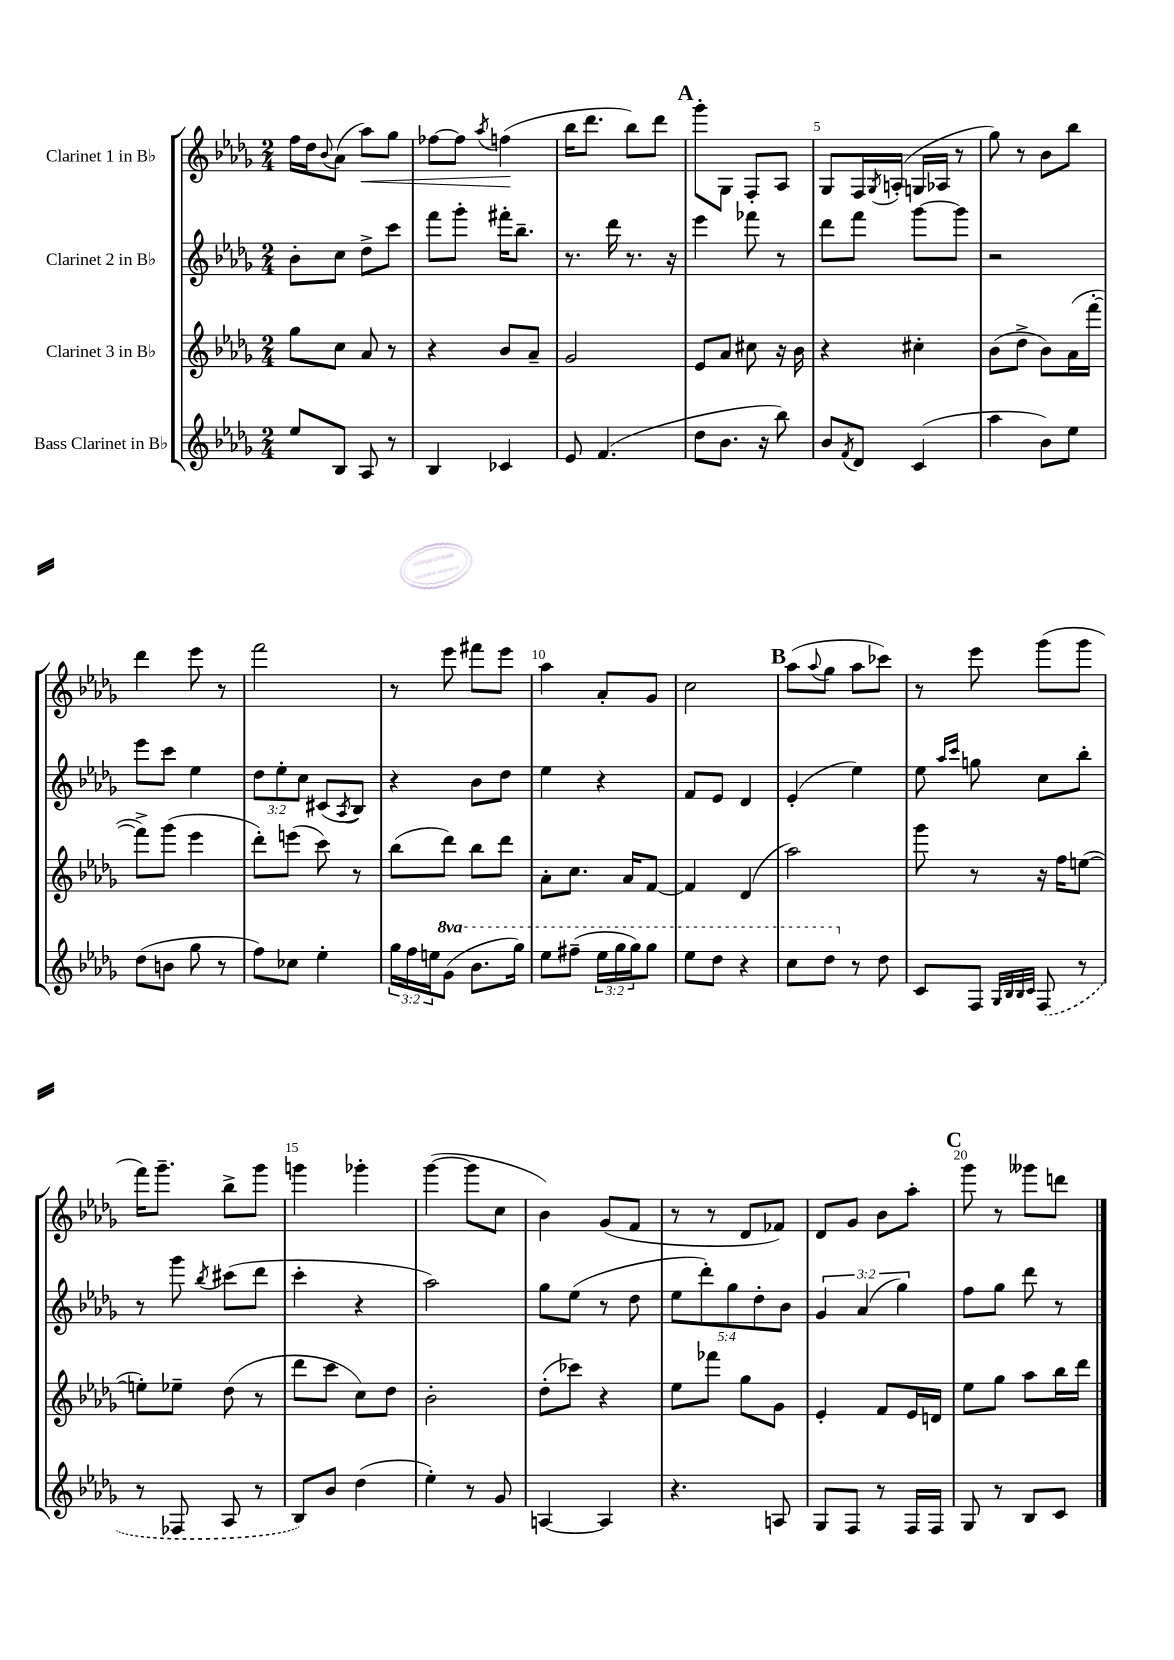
<<
\new StaffGroup <<
\new Staff = "s0" \with { instrumentName = "Clarinet 1 in Bb" } {
    \clef treble \key des \major \numericTimeSignature \time 2/4
    f''16 des''16 \appoggiatura { bes'8 } aes'8( aes''8\<) ges''8 |
    fes''8~ fes''8 \acciaccatura { aes''8 } f''4\!( |
    bes''16 des'''8. bes''8) des'''8 |
    \mark \markup { \bold "A" } ges'''8-. ges8 f8-. aes8 |
    ges8 f16 \acciaccatura { ges8 } a16-.( g16 aes16 r8 |
    ges''8) r8 bes'8 bes''8 |
    des'''4 ees'''8 r8 |
    f'''2 |
    r8 ees'''8 fis'''8 ees'''8 |
    aes''4 aes'8-. ges'8 |
    c''2 |
    \mark \markup { \bold "B" } aes''8( \appoggiatura { aes''8 } ges''8 aes''8 ces'''8) |
    r8 ees'''8 ges'''8( ges'''8 |
    f'''16) ges'''8.-- bes''8-> ges'''8 |
    g'''4 ges'''4-. |
    ges'''4~( ges'''8 c''8 |
    bes'4) ges'8( f'8 |
    r8 r8 des'8 fes'8) |
    des'8 ges'8 bes'8 aes''8-. |
    \mark \markup { \bold "C" } ges'''8 r8 geses'''8 d'''8 \bar "|." |
}
\new Staff = "s1" \with { instrumentName = "Clarinet 2 in Bb" } {
    \clef treble \key des \major \numericTimeSignature \time 2/4 \override Staff.TupletNumber.text = #tuplet-number::calc-fraction-text
    bes'8-. c''8 des''8-> c'''8 |
    f'''8 ges'''8-. fis'''16-. bes''8.-- |
    r8. des'''16 r8. r16 |
    \mark \markup { \bold "A" } ees'''4 fes'''8 r8 |
    des'''8 f'''8 ges'''8~ ges'''8 |
    r2 |
    ees'''8 c'''8 ees''4 |
    \tuplet 3/2 { des''8 ees''8-. c''8 } cis'8( \acciaccatura { aes8 } bes8) |
    r4 bes'8 des''8 |
    ees''4 r4 |
    f'8 ees'8 des'4 |
    \mark \markup { \bold "B" } ees'4-.( ees''4) |
    ees''8 \grace { aes''16 c'''16 } g''8 c''8 bes''8-. |
    r8 ges'''8 \acciaccatura { bes''8 } cis'''8( des'''8 |
    c'''4-. r4 |
    aes''2) |
    ges''8 ees''8( r8 des''8 |
    \tuplet 5/4 { ees''8 des'''8-.) ges''8 des''8-. bes'8 } |
    \tuplet 3/2 { ges'4 aes'4( ges''4) } |
    \mark \markup { \bold "C" } f''8 ges''8 des'''8 r8 \bar "|." |
}
\new Staff = "s2" \with { instrumentName = "Clarinet 3 in Bb" } {
    \clef treble \key des \major \numericTimeSignature \time 2/4
    ges''8 c''8 aes'8 r8 |
    r4 bes'8 aes'8-- |
    ges'2 |
    \mark \markup { \bold "A" } ees'8 aes'8 cis''8 r16 bes'16 |
    r4 cis''4-. |
    bes'8( des''8-> bes'8) aes'16( f'''16~-. |
    f'''8->) ges'''8( ees'''4 |
    des'''8-.) e'''8( c'''8) r8 |
    bes''8( des'''8) bes''8 des'''8 |
    aes'8-. c''8. aes'16 f'8~ |
    f'4 des'4( |
    \mark \markup { \bold "B" } aes''2) |
    ges'''8 r8 r16 f''16 e''8~( |
    e''8-.) ees''8-- des''8( r8 |
    des'''8 c'''8 c''8) des''8 |
    bes'2-. |
    des''8-.( ces'''8) r4 |
    ees''8 fes'''8 ges''8 ges'8 |
    ees'4-. f'8 ees'16 d'16 |
    \mark \markup { \bold "C" } ees''8 ges''8 aes''8 bes''16 des'''16 \bar "|." |
}
\new Staff = "s3" \with { instrumentName = "Bass Clarinet in Bb" } {
    \clef treble \key des \major \numericTimeSignature \time 2/4 \override Staff.TupletNumber.text = #tuplet-number::calc-fraction-text \set Staff.ottavationMarkups = #ottavation-simple-ordinals
    ees''8 bes8 aes8 r8 |
    bes4 ces'4 |
    ees'8 f'4.( |
    \mark \markup { \bold "A" } des''8 bes'8. r16 bes''8) |
    bes'8 \acciaccatura { f'8 } des'8 c'4( |
    aes''4 bes'8) ees''8 |
    des''8( b'8 ges''8 r8 |
    f''8) ces''8 ees''4-. |
    \tuplet 3/2 { ges''16 f''16 e''16 } \ottava #1 ges''8( bes''8. ges'''16) |
    ees'''8 fis'''8--( \tuplet 3/2 { ees'''16 ges'''16 ges'''16) } ges'''8 |
    ees'''8 des'''8 r4 |
    \mark \markup { \bold "B" } c'''8 des'''8 \ottava #0 r8 des''8 |
    c'8 f8 \grace { ges32 bes32 bes32 c'32 } \once \slurDashed f8( r8 |
    r8 fes8 aes8 r8 |
    bes8) bes'8 des''4( |
    ees''4-.) r8 ges'8 |
    a4~ a4 |
    r4. a8 |
    ges8 f8 r8 f16 f16 |
    \mark \markup { \bold "C" } ges8 r8 bes8 c'8 \bar "|." |
}
>>
>>
\layout { \context { \Score \override BarNumber.break-visibility = ##(#f #t #t) barNumberVisibility = #(every-nth-bar-number-visible 5) } }
